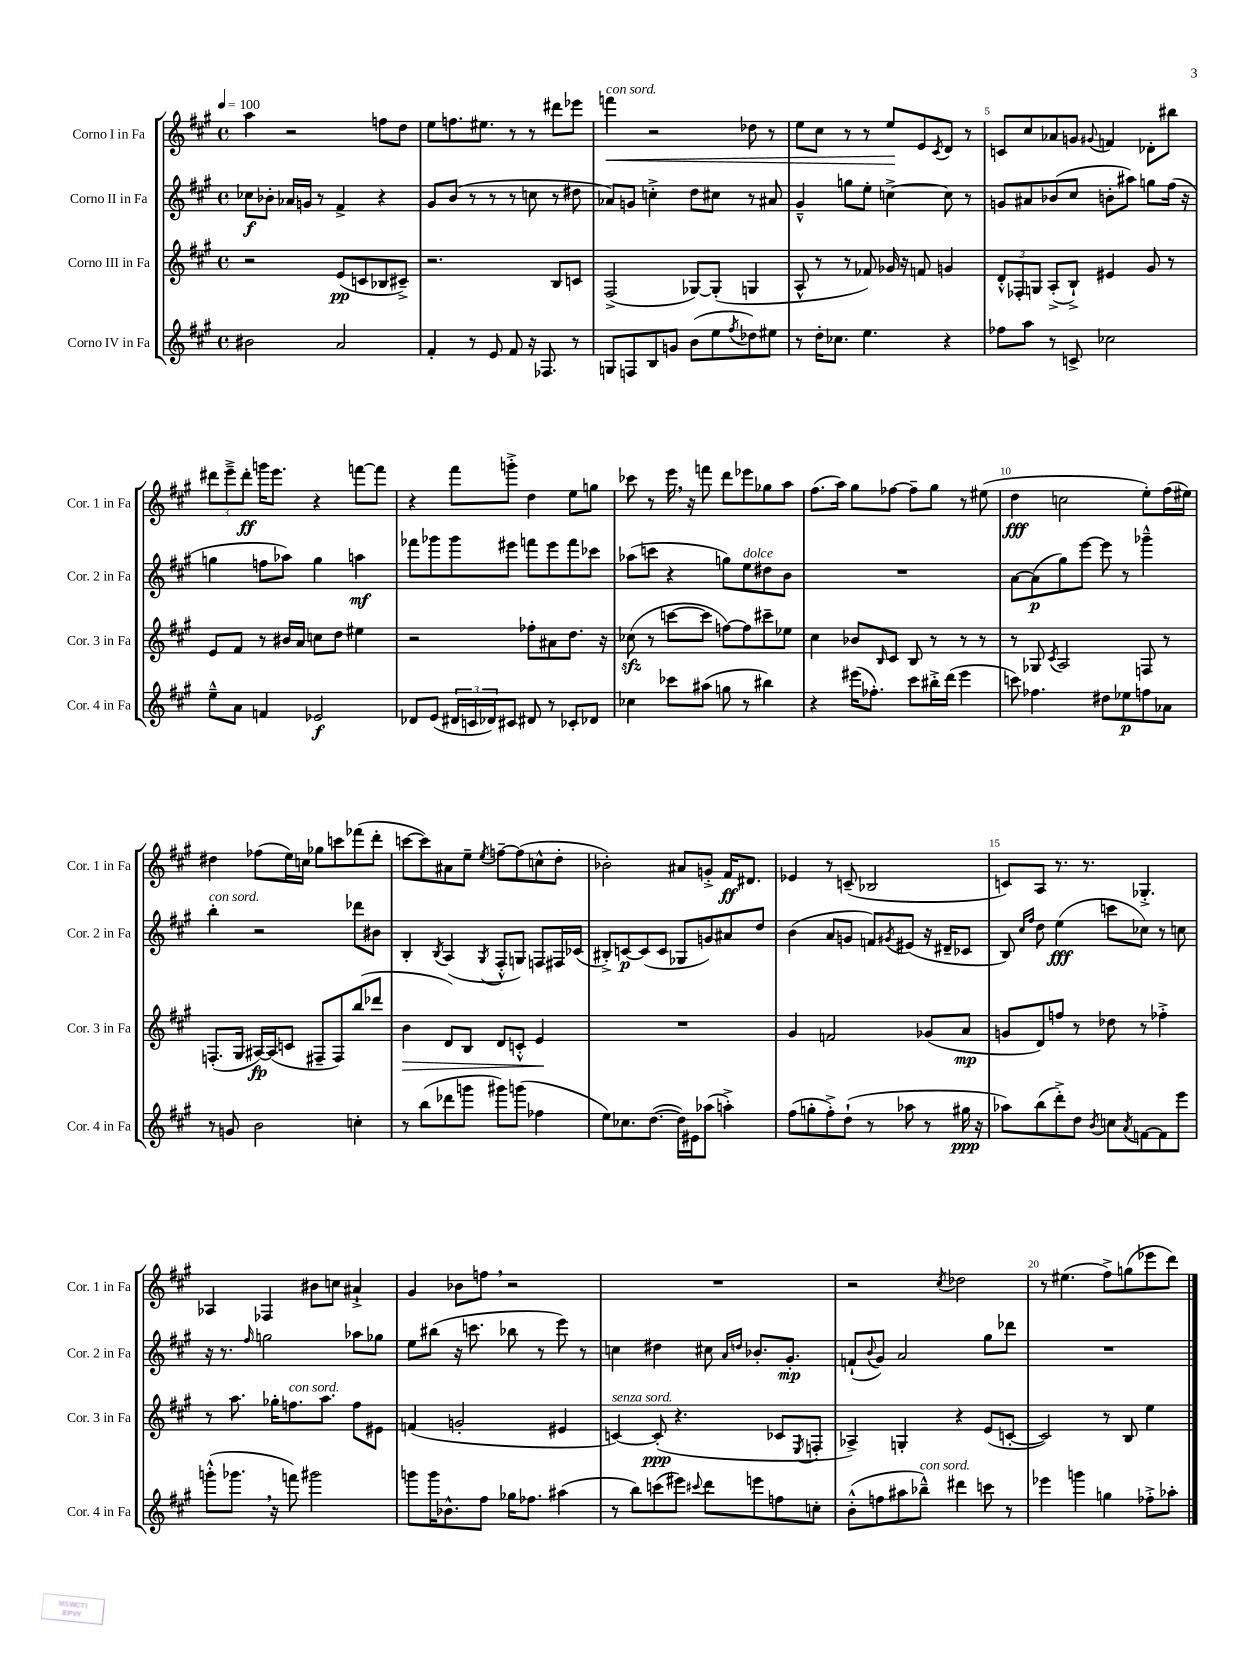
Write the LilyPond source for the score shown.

<<
\new StaffGroup <<
\new Staff = "s0" \with { instrumentName = "Corno I in Fa" shortInstrumentName = "Cor. 1 in Fa" } {
    \clef treble \key a \major \defaultTimeSignature \time 4/4 \tempo 4 = 100
    a''4 r2 f''8 d''8 |
    e''8 f''8. eis''8. r8 r8 dis'''8 ees'''8 |
    f'''4\<^\markup { \italic "con sord." } r2 des''8 r8 |
    e''8 cis''8 r8 r8 e''8\! e'8 \acciaccatura { cis'8 } d'8 r8 |
    c'8 cis''8 aes'8 g'8 \appoggiatura { gis'8 } f'4 des'8-. bis''8 |
    \tuplet 3/2 { dis'''8 e'''8---> dis'''8-.\ff } g'''16 e'''8. r4 f'''8~ f'''8 |
    r4 fis'''8 g'''8-.-> d''4 e''8 g''8 |
    ces'''8 r8 e'''16 \breathe r16 f'''8 d'''8 ees'''8 ges''8 a''8 |
    fis''8.( a''16) gis''8 fes''8~ fes''8-- gis''8 r8 eis''8( |
    d''4\fff c''2 e''8-.) fis''16( eis''16) |
    dis''4 fes''8( e''16) c''16 ges''8 c'''8 fes'''8( d'''8-. |
    c'''8~ c'''8) ais'8 e''8-- \acciaccatura { e''8 } f''8~-- f''8( c''8-^ d''8-. |
    bes'2-.) ais'8 g'8-.-> fis'16\ff dis'8. |
    ees'4 r8 c'8--( bes2 |
    c'8) a8 r8. r8. ges4.-.-> |
    aes4 fes4 bis'8 c''8 ais'4-!-> |
    gis'4 bes'8 f''8 \breathe r2 |
    R1 |
    r2 \acciaccatura { cis''8 } des''2 |
    r8 eis''4.( fis''8->) g''8( ees'''8 d'''8) \bar "|." |
}
\new Staff = "s1" \with { instrumentName = "Corno II in Fa" shortInstrumentName = "Cor. 2 in Fa" } {
    \clef treble \key a \major \defaultTimeSignature \time 4/4
    ces''8\f bes'8-. aes'16 g'16 r8 fis'4-> r4 |
    gis'8 b'8( r8 r8 r8 c''8 r8 dis''8 |
    aes'8) g'8 c''4-.-> d''8 cis''8 r8 ais'8 |
    gis'4---^ g''8 e''8-. c''4~-> c''8 r8 |
    g'8 ais'8 bes'8( cis''8 b'8-. ais''8) g''8 fis''16( r16 |
    g''4 f''8 aes''8) g''4 a''4\mf |
    fes'''8 ges'''8 ges'''8 eis'''8 f'''8 eis'''8 f'''8 ces'''8 |
    aes''8( c'''8 r4 g''8) e''8^\markup { \italic "dolce" } dis''8 b'8 |
    R1 |
    a'8~ a'8\p( gis''8) e'''8~ e'''8 r8 ges'''4---^ |
    b''4-.^\markup { \italic "con sord." } r2 des'''8 bis'8 |
    b4-. \acciaccatura { b8 } a4( \acciaccatura { gis8 } fis8-.-^ g8) f8 fis16 ces'16( |
    bis8-.->) c'8~\p c'8( c'8 ges8 g'8) ais'8 d''8 |
    b'4( a'8 g'8 f'8) \acciaccatura { gis'8 } eis'8( r16 dis'16-- ces'8 |
    b8) \grace { cis''16 fis''16 } d''8 e''4\fff( c'''8 ces''8) r8 c''8 |
    r16 r8. \grace { fis''16 } g''2 aes''8 ges''8 |
    e''8 bis''8( r16 c'''8. bes''8 r8 e'''8) r8 |
    c''4 dis''4 cis''8 \grace { a'16 d''16 } bes'8.-. gis'8.-.\mp |
    f'8-!( \appoggiatura { b'8 } gis'8) a'2 gis''8 des'''8 |
    R1 \bar "|." |
}
\new Staff = "s2" \with { instrumentName = "Corno III in Fa" shortInstrumentName = "Cor. 3 in Fa" } {
    \clef treble \key a \major \defaultTimeSignature \time 4/4
    r2 e'8\pp( c'8 bes8 cis'8--->) |
    r2. b8 c'8 |
    fis2->( ges8~) ges8-.( g4 |
    a8-^ r8 r8 fes'8) ges'16 r16 f'8 g'4 |
    \tuplet 3/2 { d'8-.-^ fes8-. g8 } a8-.->( b8-!->) eis'4 gis'8 r8 |
    e'8 fis'8 r8 bis'16 a'16 c''8 d''8 eis''4 |
    r2 fes''8-. ais'8 d''8. r16 |
    ces''8\sfz( r8 c'''8~ c'''8 f''8~) f''8 cis'''8-- ees''8 |
    cis''4 bes'8 \grace { b16 } cis'8 b8 r8 r8 r8 |
    r8 ges8 \acciaccatura { cis'8 } a2 f8 r8 |
    f8.-.( gis16 ais16~\fp) ais16( c'8 fis8-- fis8) b''8( des'''8 |
    b'4\> d'8) b8 d'8 c'8-.-^ e'4\! |
    R1 |
    gis'4 f'2 ges'8( a'8\mp |
    g'8 d'8) f''8 r8 des''8 r8 fes''4-.-> |
    r8 a''8. ges''16-. f''8.^\markup { \italic "con sord." } a''8. f''8 eis'8 |
    f'4( g'2-. eis'4 |
    c'4~^\markup { \italic "senza sord." }) c'8-.\ppp( r4. ces'8 \acciaccatura { e8 } f8-. |
    aes4->) g4-. r4 e'8( c'8~-. |
    c'2) r8 b8 e''4 \bar "|." |
}
\new Staff = "s3" \with { instrumentName = "Corno IV in Fa" shortInstrumentName = "Cor. 4 in Fa" } {
    \clef treble \key a \major \defaultTimeSignature \time 4/4
    bis'2 a'2 |
    fis'4-. r8 e'8 fis'8 r16 fes8. r8 |
    g8 f8 b8 g'8 b'8( e''8 \acciaccatura { fis''8 } des''8) eis''8 |
    r8 d''16-. ces''8. e''4. r4 |
    fes''8 a''8 r8 c'8-> ces''2 |
    e''8---^ a'8 f'4 ees'2\f |
    des'8 e'8( \tuplet 3/2 { dis'16 c'16 des'16) } cis'8 dis'8 r8 ces'8-. des'8 |
    ces''4 ces'''8 ais''8( g''8 r8 bis''4) |
    r4 eis'''16( fes''8.-.) cis'''8 bis''16-.-> d'''16( eis'''4 |
    c'''8) fes''4. dis''8 ees''8\p f''8 aes'8 |
    r8 g'8 b'2 c''4-. |
    r8 b''8( des'''8 g'''8 gis'''8) g'''8( fes''4 |
    e''8) ces''8. d''8.~( d''16) eis'16 aes''8( a''4-.->) |
    fis''8( g''8-. fis''8-.->) d''8-!( r8 aes''8 r8 gis''16\ppp r16 |
    aes''8) b''8( d'''8-.->) d''8 \acciaccatura { b'8 } c''8 \acciaccatura { a'8 } f'8~ f'8 e'''8 |
    g'''8-.-^( ges'''8. \breathe r16 f'''8) gis'''2 |
    g'''8 g'''16 bes'8.-^ fis''8 ges''16 fes''8. ais''4( |
    r8 b''8) c'''8( eis'''8) \appoggiatura { cis'''8 } d'''8 e'''8 f''8 c''8-. |
    b'8-.-^( f''8 ais''8 bes''8---^^\markup { \italic "con sord." }) dis'''4 c'''8 r8 |
    ees'''4 g'''4 g''4 fes''8-.-> aes''8-. \bar "|." |
}
>>
>>
\layout { \context { \Score \override BarNumber.break-visibility = ##(#f #t #t) barNumberVisibility = #(every-nth-bar-number-visible 5) } }
